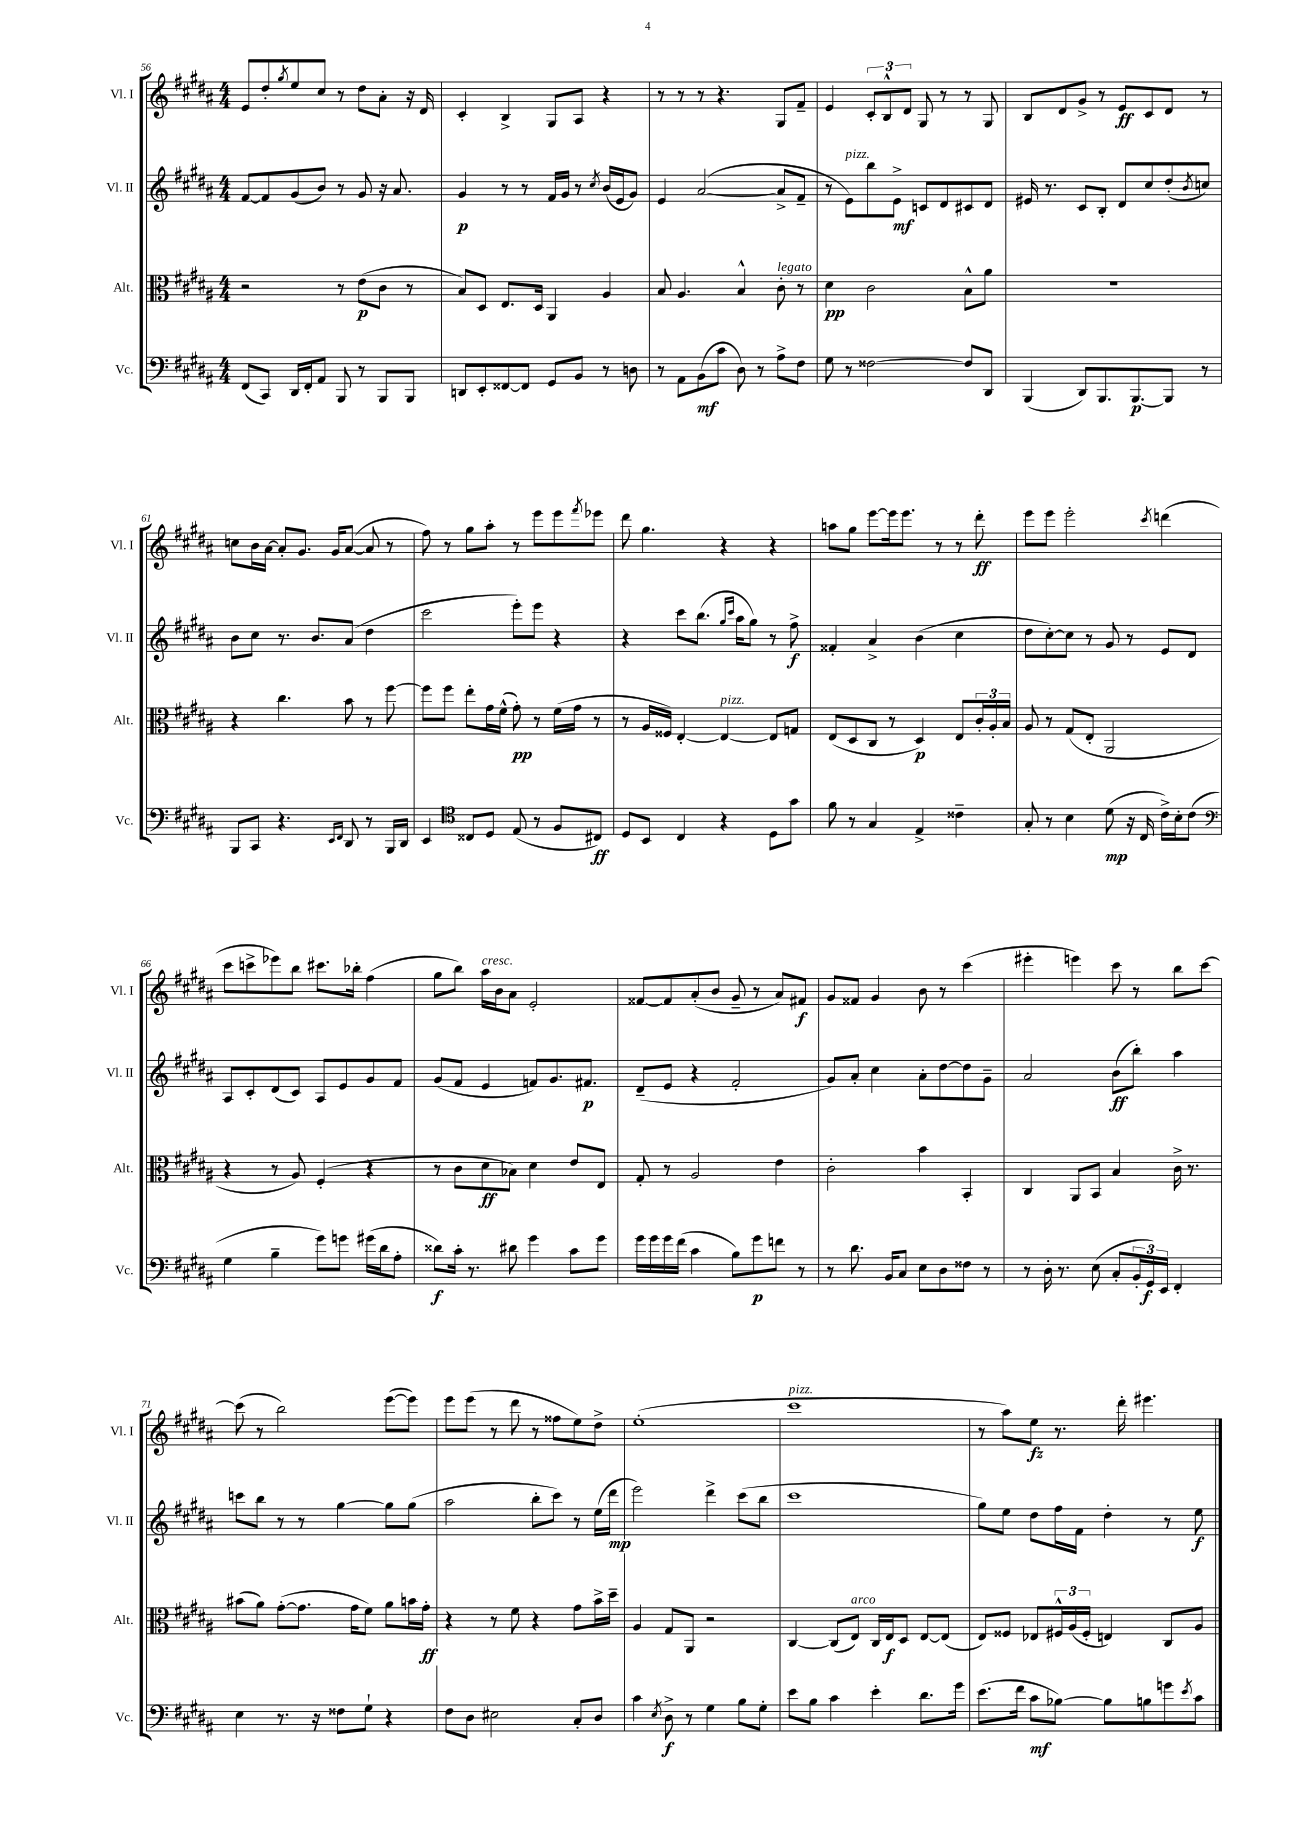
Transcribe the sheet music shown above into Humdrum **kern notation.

**kern	**kern	**kern	**kern
*staff4	*staff3	*staff2	*staff1
*clefF4	*clefC3	*clefG2	*clefG2
*k[f#c#g#d#a#]	*k[f#c#g#d#a#]	*k[f#c#g#d#a#]	*k[f#c#g#d#a#]
*M4/4	*M4/4	*M4/4	*M4/4
(8FF#	2r	[8f#	8e
8CC#)	.	8f#]	8dd#'
.	.	.	8qgg#
16DD#	.	(8g#	8ee
16FF#'	.	.	.
8AA#	.	8b)	8cc#
8BBB	8r	8r	8r
8r	(8e	8g#	8dd#
8BBB	8c#	16r	8a#'
.	.	8.a#	.
8BBB	8r	.	16r
.	.	.	16d#
=	=	=	=
8DD	8B)	4g#	4c#'
8EE'	8D#	.	.
[8FF##	8.E	8r	4B^
8FF##]	.	8r	.
.	16D#	.	.
8GG#	4AA#	16f#	8G#
.	.	16g#	.
8BB	.	8r	8A#
.	.	8qcc#	.
8r	4A#	(16b	4r
.	.	16e	.
8D	.	8g#)	.
=	=	=	=
8r	8B	4e	8r
8AA#	4.A#	.	8r
(8BB	.	([2a#	8r
8c#	.	.	4.r
8D#)	4B^^	.	.
8r	.	.	.
8A#^	8c#'	8a#^]	8G#
8F#	8r	8f#~	8f#~
=	=	=	=
8G#	4d#	8r	4e
8r	.	8e)	.
[2F##	2c#	8bb	12c#'
.	.	.	12B^^
.	.	8e^	.
.	.	.	12d#
.	.	8c	8G#
.	.	8d#	8r
8F##]	8B^^	8c#	8r
8DD#	8a#	8d#	8G#
=	=	=	=
(4BBB	1r	16e#	8B
.	.	8.r	.
.	.	.	8d#
8DD#)	.	8c#	8g#^
8.BBB	.	8B'	8r
.	.	8d#	8e
[8.BBB	.	.	.
.	.	8cc#	8c#
8BBB]	.	(8dd#'	8d#
.	.	8qb	.
8r	.	8cc)	8r
=	=	=	=
8BBB	4r	8b	8cc
8CC#	.	8cc#	16b
.	.	.	[16a#
4.r	4.cc#	8.r	8a#']
.	.	.	8.g#
.	.	8.b	.
.	.	.	16g#
16qqEE	.	.	.
16qqFF#	.	.	.
8DD#	8b	(8a#	([8a#
8r	8r	4dd#	8a#]
16BBB	[8ff#	.	8r
16DD#	.	.	.
=	=	=	=
4EE	8ff#]	2ccc#	8ff#)
.	8ff#	.	8r
*clefC4	*	*	*
8C##	8ee'	.	8gg#
8D#	16g#	.	8aa#'
.	(16f#^^	.	.
(8E	8g#')	8eee')	8r
8r	8r	8eee	8eee
8F#	(16f#	4r	8eee
.	16g#	.	.
.	.	.	8qfff#
8C#)	8r	.	8eee-
=	=	=	=
8D#	8r	4r	8ddd#
8BB	16A#	.	4.gg#
.	16F##)	.	.
4C#	[4E'	8ccc#	.
.	.	(8.bb	.
4r	4E_	.	4r
.	.	16qqgg#	.
.	.	16qqccc#	.
.	.	16aa#	.
.	.	8gg#)	.
8D#	8E]	8r	4r
8g#	8G	8ff#^	.
=	=	=	=
8f#	(8E	4f##'	8aa
8r	8D#	.	8gg#
4G#	8C#	4a#^	[8eee
.	8r	.	16eee]
.	.	.	8.eee
4E^	4D#)	(4b	.
.	.	.	8r
4c##~	8E	4cc#	8r
.	24c#'	.	8ddd#'
.	24A#'	.	.
.	24B	.	.
=	=	=	=
8G#'	8A#	8dd#	8eee
8r	8r	[8cc#')	8eee
4B	(8G#	8cc#]	2eee'
.	8E'	8r	.
(8d#	2AA#	8g#	.
16r	.	8r	.
16C#	.	.	.
.	.	.	8qccc#
16c#^)	.	8e	(4ddd
16B'	.	.	.
(8c#	.	8d#	.
=	=	=	=
*clefF4	*	*	*
4G#	4r	8A#	8ccc#
.	.	8c#'	8ccc^
4B~	8r	(8d#	8eee-)
.	8A#)	8c#)	8bb
8g#)	(4F#'	8A#	8.ccc#
8g	.	8e	.
.	.	.	16bb-'
(16g#	4r	8g#	(4ff#
16d#	.	.	.
8A#'	.	8f#	.
=	=	=	=
8d##)	8r	(8g#	8gg#
16c#'	8c#	8f#	8bb)
8.r	.	.	.
.	8d#	4e	16aa#
.	.	.	16b
8d#	8B-)	.	8a#
4g#	4d#	8f)	2e'
.	.	8.g#	.
8c#	8e	.	.
.	.	8.f#	.
8g#	8E	.	.
=	=	=	=
16g#	8G#'	(8d#~	[8f##
16g#	.	.	.
16g#	8r	8e	8f##]
(16f#	.	.	.
4c#	2A#	4r	(8a#'
.	.	.	8b
8B)	.	2f#'	8g#~
8g#	.	.	8r
8f	4e	.	8a#)
8r	.	.	8f#
=	=	=	=
8r	2c#'	8g#)	8g#
8.d#	.	8a#'	8f##
.	.	4cc#	4g#
16BB	.	.	.
8C#	.	.	.
8E	4b	8a#'	8b
8D#	.	[8dd#	8r
8F##	4BB'	8dd#]	(4ccc#
8r	.	8g#~	.
=	=	=	=
8r	4C#	2a#	4eee#'
16D#'	.	.	.
8.r	.	.	.
.	8AA#	.	4eee)
(8E	8BB	.	.
8C#'	4B	(8b	8ccc#
24BB'	.	8bb')	8r
24GG#)	.	.	.
24EE	.	.	.
4FF#'	16c#^	4aa#	8bb
.	8.r	.	.
.	.	.	[8ccc#
=	=	=	=
4E	(8b#	8ccc	(8ccc#]
.	8a#)	8bb	8r
8.r	([8g#'	8r	2bb)
.	8.g#]	8r	.
16r	.	.	.
8F##	.	[4gg#	.
.	16g#	.	.
8G#`	8f#)	.	.
4r	8a#	8gg#]	([8eee
.	16b	(8gg#	8eee])
.	16g#'	.	.
=	=	=	=
8F#	4r	2aa#	8eee
8D#	.	.	(8eee
2E#	8r	.	8r
.	8f#	.	8ddd#
.	4r	8bb'	8r
.	.	8ccc#)	8ff##
8C#'	8g#	8r	8ee)
8D#	16b^	(16ee	8dd#^
.	16dd#~	16ddd#	.
=	=	=	=
4c#	4A#	2eee)	(1ee'
8qE	.	.	.
8D#^	8G#	.	.
8r	8AA#	.	.
4G#	2r	4ddd#^	.
8B	.	(8ccc#	.
8G#'	.	8bb	.
=	=	=	=
8e	[4C#	1ccc#	1ccc#
8B	.	.	.
4c#	(8C#]	.	.
.	8E)	.	.
4e'	16C#	.	.
.	16E	.	.
.	8D#	.	.
8.d#	[8E	.	.
.	(8E]	.	.
16g#	.	.	.
=	=	=	=
(8.e	8E)	8gg#)	8r
.	8F##	8ee	8aa#)
16f#	.	.	.
8c#	8E-	8dd#	8ee
[8B-)	24F#^^	16ff#	8.r
.	(24A#	.	.
.	.	16f#	.
.	24F#'	.	.
8B-]	4E)	4dd#'	.
.	.	.	16ddd#'
8B	.	.	4.eee#
8g	8C#	8r	.
8qe	.	.	.
8c#	8A#	8ee	.
==	==	==	==
*-	*-	*-	*-
